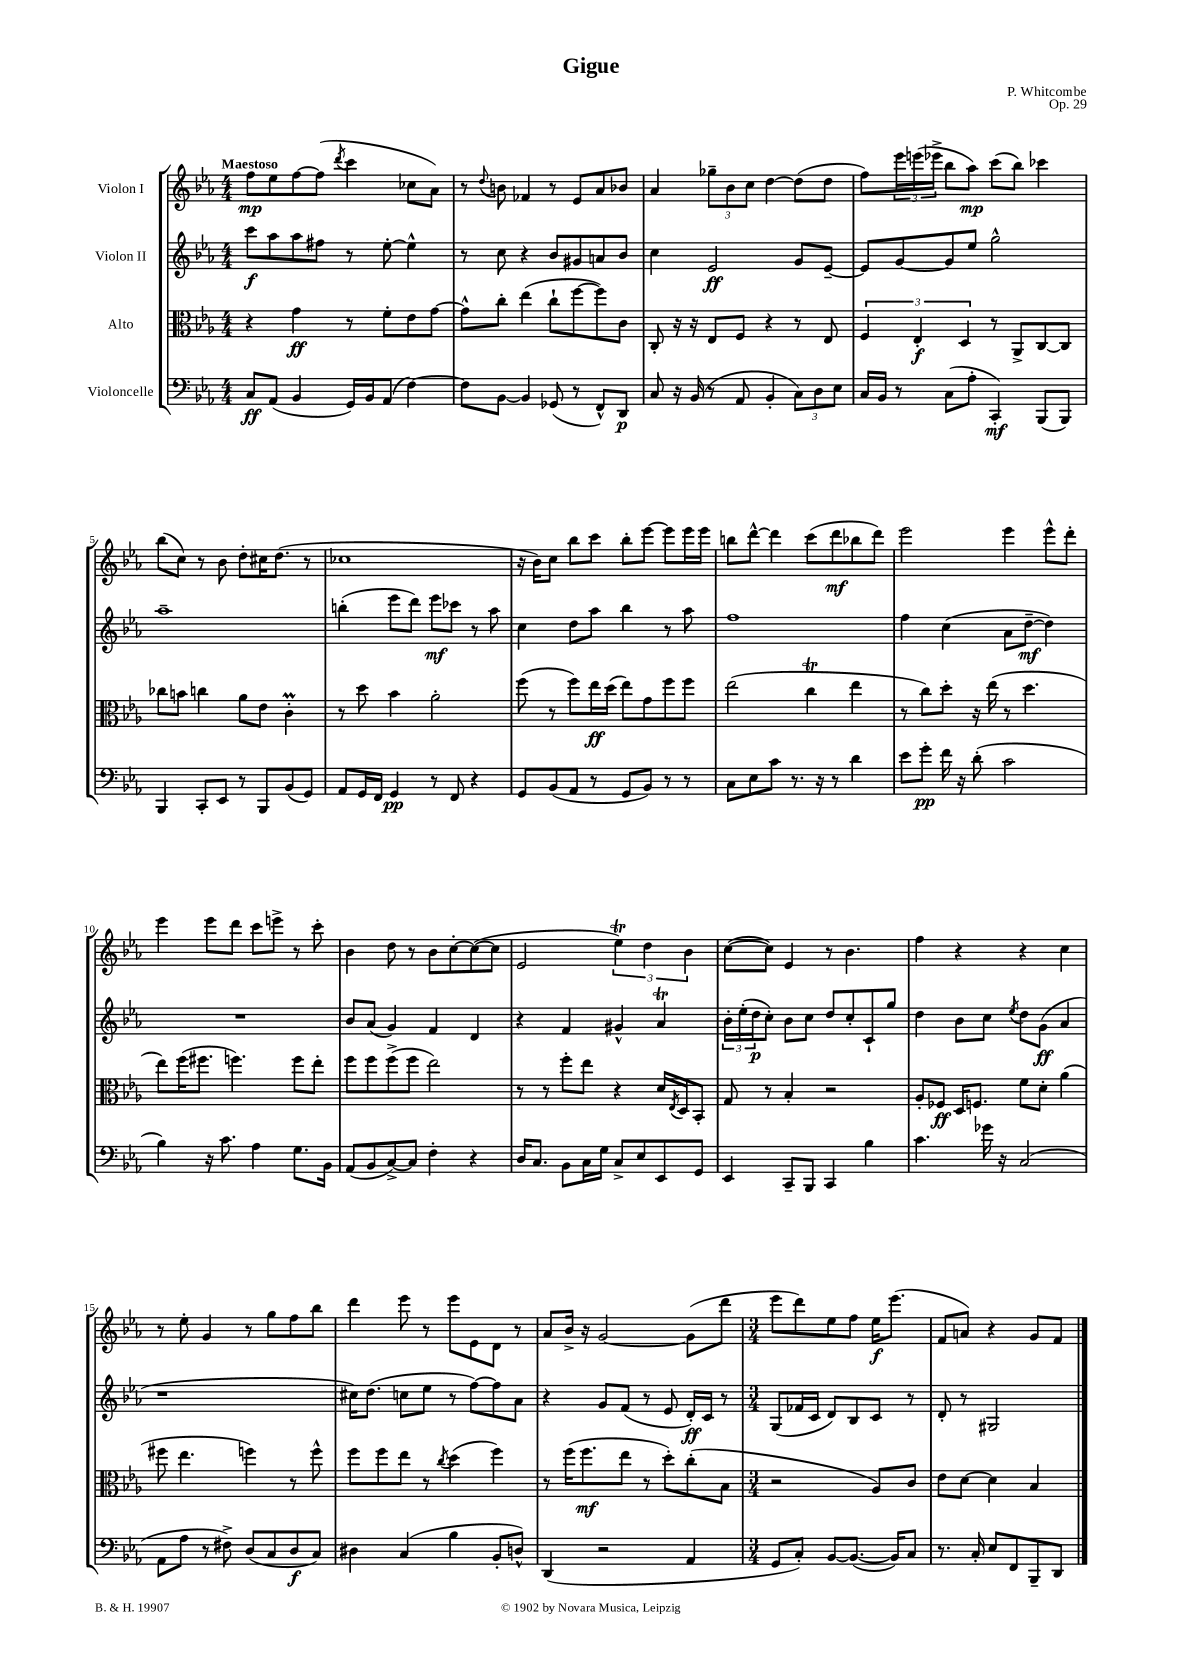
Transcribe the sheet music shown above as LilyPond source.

\header { title = "Gigue" composer = "P. Whitcombe" opus = "Op. 29" }
<<
\new StaffGroup <<
\new Staff = "s0" \with { instrumentName = "Violon I" } {
    \clef treble \key ees \major \numericTimeSignature \time 4/4 \tempo "Maestoso"
    f''8\mp ees''8 f''8~ f''8( \acciaccatura { d'''8 } c'''4 ces''8 aes'8) |
    r8 \appoggiatura { d''8 } b'8 fes'4 r8 ees'8 aes'8 bes'8 |
    aes'4 \tuplet 3/2 { ges''8-- bes'8 c''8 } d''4~ d''8( d''8 |
    f''8) \tuplet 3/2 { ees'''16 e'''16( ees'''16-> } bes''8 aes''8\mp) c'''8( bes''8) ces'''4 |
    bes''8( c''8) r8 bes'8 d''8-. cis''16 d''8.( r8 |
    ces''1 |
    r16 bes'16) c''8 bes''8 c'''8 bes''8-. ees'''8~ ees'''8 ees'''16 ees'''16 |
    b''8 d'''8~-^ d'''4 c'''8( d'''8\mf bes''8 d'''8) |
    ees'''2 ees'''4 ees'''8-^ d'''8-. |
    ees'''4 ees'''8 d'''8 c'''8 e'''8-> r8 c'''8-. |
    bes'4 d''8 r8 bes'8 c''8~-. c''8~( c''8 |
    ees'2 \tuplet 3/2 { ees''4\trill) d''4 bes'4 } |
    c''8~( c''8) ees'4 r8 bes'4. |
    f''4 r4 r4 c''4 |
    r8 ees''8-. g'4 r8 g''8 f''8 bes''8 |
    d'''4 ees'''8 r8 ees'''8 ees'8 d'8 r8 |
    aes'8 bes'16-> r16 g'2~ g'8( d'''8 |
    \numericTimeSignature \time 3/4 ees'''8 d'''8) ees''8 f''8 ees''16\f ees'''8.( |
    f'8 a'8) r4 g'8 f'8 \bar "|." |
}
\new Staff = "s1" \with { instrumentName = "Violon II" } {
    \clef treble \key ees \major \numericTimeSignature \time 4/4
    c'''8\f aes''8 aes''8 fis''8 r8 ees''8~-. ees''4-^ |
    r8 c''8 r4 bes'8 gis'8 a'8 bes'8 |
    c''4 ees'2\ff g'8 ees'8~-- |
    ees'8 g'8~ g'8 ees''8 g''2-^ |
    aes''1-- |
    b''4-.( ees'''8 d'''8) ees'''8\mf ces'''8 r8 aes''8 |
    c''4 d''8 aes''8 bes''4 r8 aes''8 |
    f''1 |
    f''4 c''4( aes'8 d''8~--\mf d''4) |
    R1 |
    bes'8 aes'8( g'4) f'4 d'4 |
    r4 f'4 gis'4-^ aes'4\trill |
    \tuplet 3/2 { bes'16-. ees''16-.( d''16\p } c''8-.) bes'8 c''8 d''8 c''8-. c'8-! g''8 |
    d''4 bes'8 c''8 \acciaccatura { ees''8 } d''8 g'8\ff( aes'4 |
    r1 |
    cis''16) d''8.( c''8 ees''8 r8 f''8~) f''8 aes'8 |
    r4 g'8 f'8( r8 ees'8 d'16-.\ff) c'16 r8 |
    \numericTimeSignature \time 3/4 g8( fes'16 c'16 d'8) bes8 c'8 r8 |
    d'8-. r8 gis2 \bar "|." |
}
\new Staff = "s2" \with { instrumentName = "Alto" } {
    \clef alto \key ees \major \numericTimeSignature \time 4/4
    r4 g'4\ff r8 f'8-. ees'8 g'8~ |
    g'8-^ c''8-. ees''4( c''8-! f''8~ f''8) c'8 |
    c8-. r16 r16 ees8 f8 r4 r8 ees8 |
    \tuplet 3/2 { f4 ees4-.\f d4 } r8 aes,8-> c8~ c8 |
    ces''8 b'8 c''4 aes'8 ees'8 c'4-.\prall |
    r8 d''8 bes'4 aes'2-. |
    f''8( r8 f''8) ees''16\ff d''16( ees''8) g'8 f''8 f''8 |
    ees''2( c''4\trill ees''4 |
    r8 c''8) d''8-. r16 ees''16( r8 d''4. |
    ees''8) f''16( fis''8. f''4.) f''8 ees''8-. |
    f''8 f''8 f''8->( f''8 ees''2) |
    r8 r8 f''8-. ees''8 r4 d'16 \acciaccatura { ees8 } d16 bes,8-. |
    g8 r8 bes4-. r2 |
    aes8-. fes8\ff d16 f8. f'8 d'8-. aes'4( |
    fis''8 ees''4. f''4) r8 f''8-^ |
    f''8 f''8 ees''8 r8 \acciaccatura { c''8 } d''4( f''4) |
    r8 f''16( f''8.\mf ees''8 r8 d''8-.) c''8-.( bes8 |
    \numericTimeSignature \time 3/4 r2 aes8) c'8 |
    ees'8 d'8~ d'4 bes4 \bar "|." |
}
\new Staff = "s3" \with { instrumentName = "Violoncelle" } {
    \clef bass \key ees \major \numericTimeSignature \time 4/4
    c8\ff aes,8( bes,4 g,16) bes,16 aes,8( f4~) |
    f8 bes,8~ bes,4 ges,8( r8 f,8-^) d,8\p |
    c8 r16 bes,16( r8 aes,8 bes,4-. \tuplet 3/2 { c8) d8 ees8 } |
    c16 bes,16 r8 c8( aes8-. c,4-.\mf) bes,,8( bes,,8) |
    bes,,4 c,8-. ees,8 r8 bes,,8 bes,8( g,8) |
    aes,8 g,16 f,16 g,4\pp r8 f,8 r4 |
    g,8 bes,8( aes,8 r8 g,8 bes,8) r8 r8 |
    c8 ees8 c'8 r8. r16 r8 d'4 |
    ees'8 g'8-.\pp f'16 r16 d'8-.( c'2 |
    bes4) r16 c'8. aes4 g8. bes,16 |
    aes,8( bes,8 c8~->) c8 f4-. r4 |
    d16 c8. bes,8 c16 g16 c8-> ees8 ees,8 g,8 |
    ees,4 c,8-- bes,,8 c,4 bes4 |
    c'4. ges'16 r16 c2( |
    aes,8 aes8 r8 fis8->) d8( c8 d8\f c8) |
    dis4 c4( bes4 bes,8-. d8-^) |
    d,4( r2 aes,4 |
    \numericTimeSignature \time 3/4 g,8 c8-.) bes,8~ bes,8.~( bes,16) c8 |
    r8. c16-. ees8 f,8 bes,,8-- d,8 \bar "|." |
}
>>
>>
